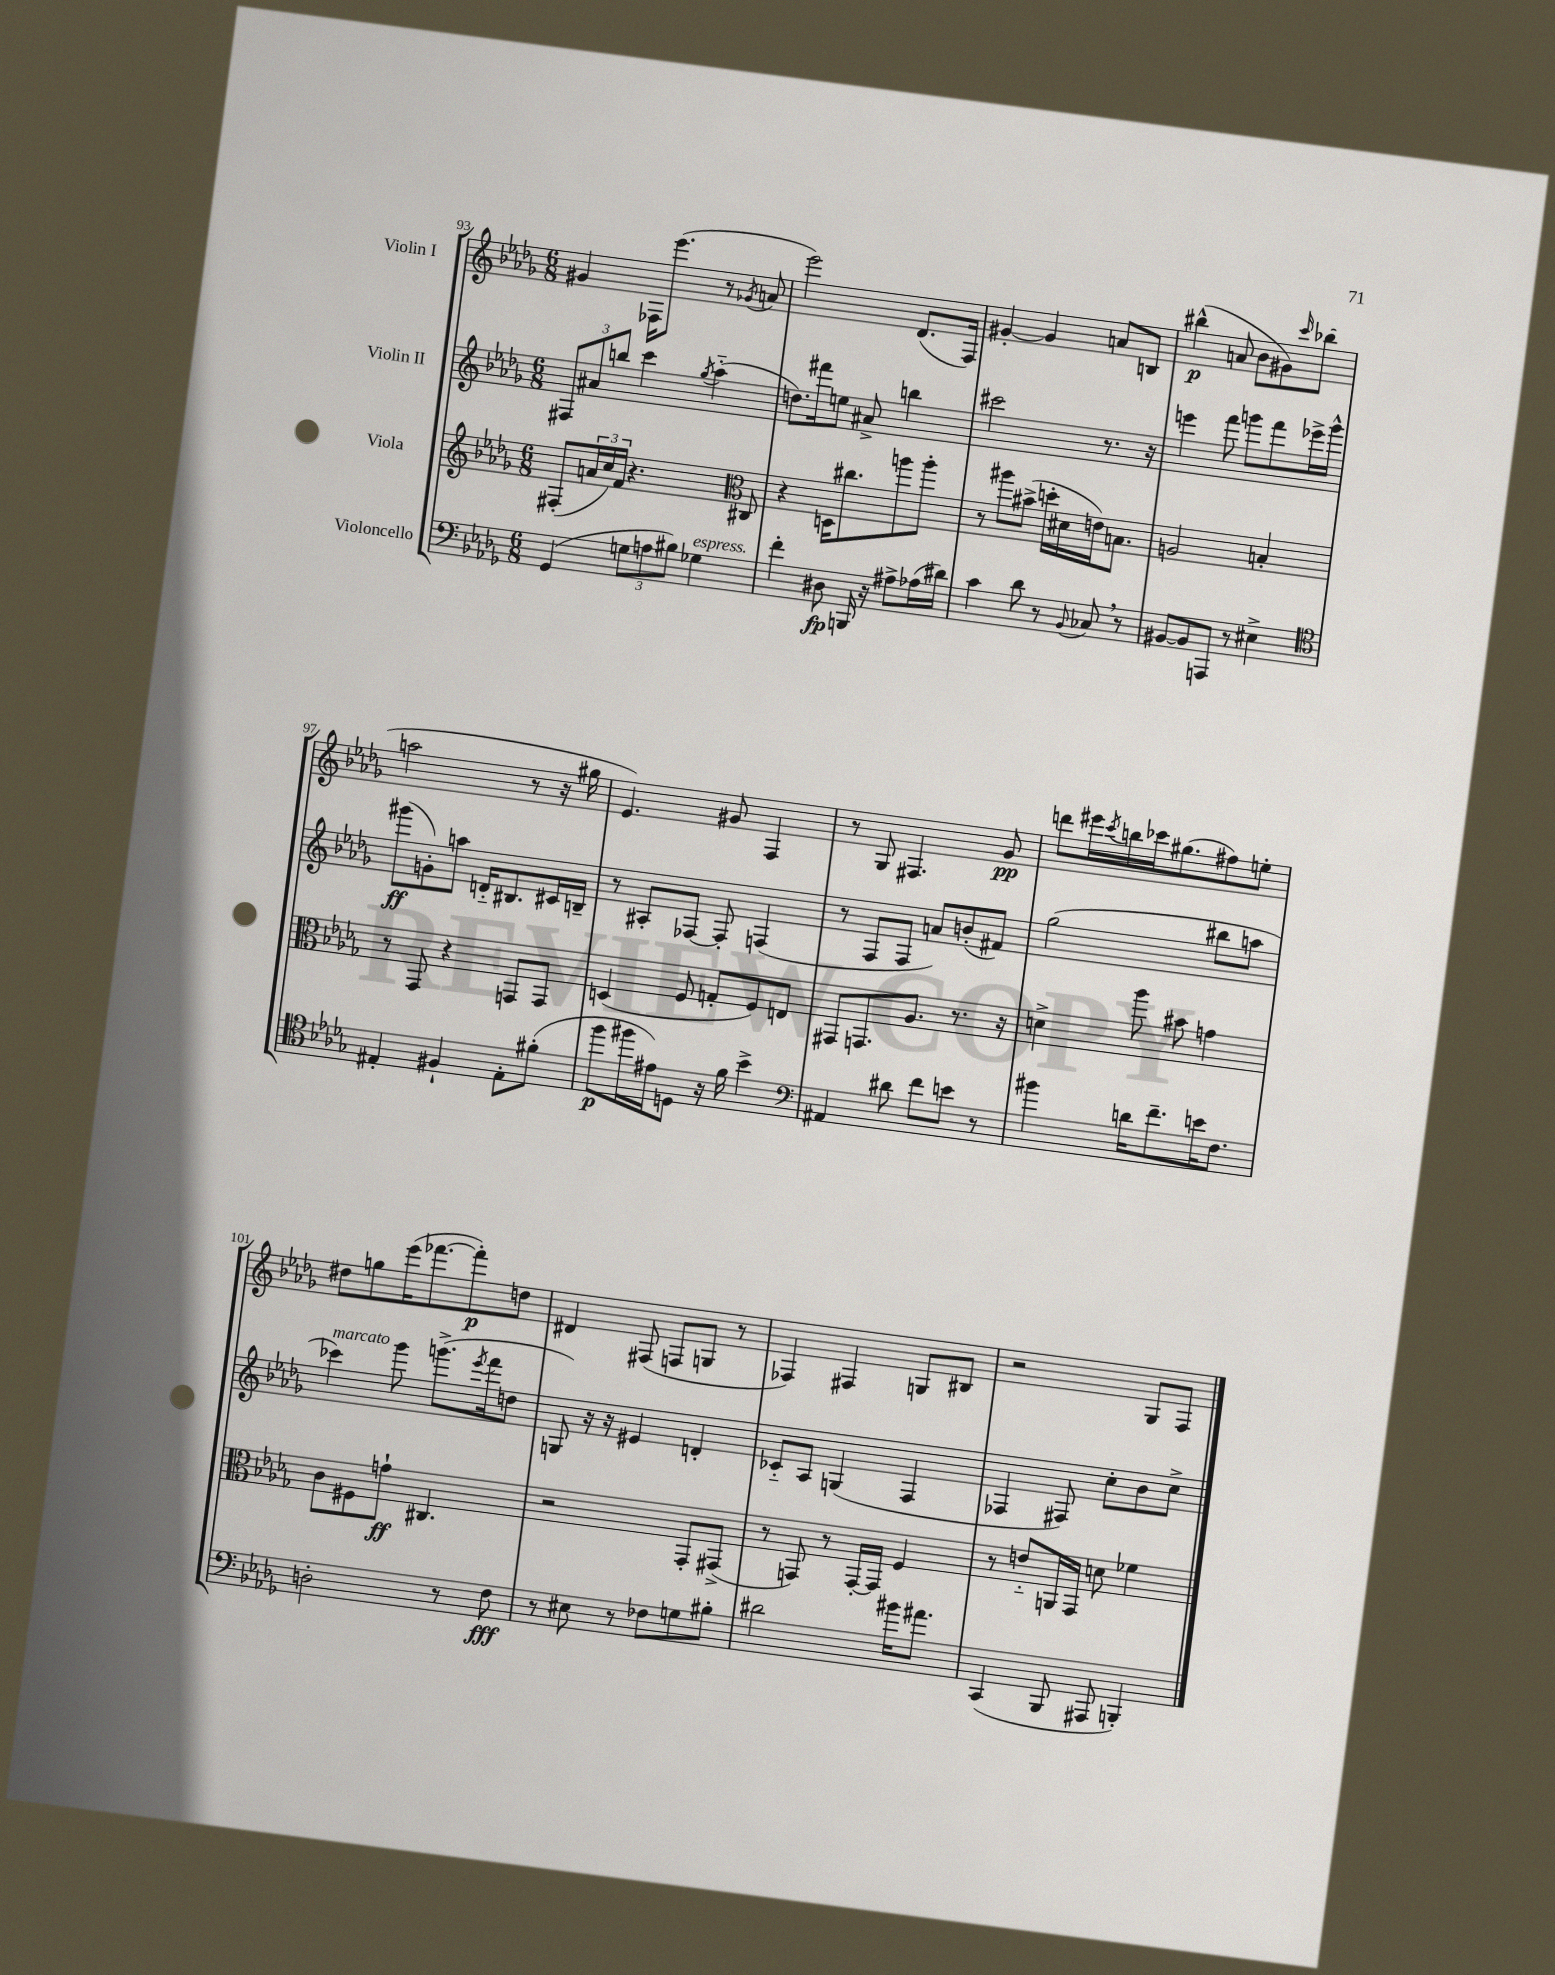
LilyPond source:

<<
\new StaffGroup <<
\new Staff = "s0" \with { instrumentName = "Violin I" } {
    \clef treble \key des \major \numericTimeSignature \time 6/8
    gis'4 fes16 ees'''8.( r8 \acciaccatura { ges'8 } a'8 |
    ees'''2) des'8.( f16) |
    gis'4~-. gis'4 a'8 b8 |
    bis''4-^\p( a'8 bes'8 gis'8) \grace { c'''16 } bes''8( |
    a''2 r8 r16 gis''16 |
    ees'4.) gis'8 f4 |
    r8 ges8 fis4. ges'8\pp |
    d'''8 eis'''16 \acciaccatura { c'''8 } b''16 ces'''16 gis''8.( fis''8) e''8-. |
    dis''8 g''8 ees'''16( fes'''8.~ fes'''8-.\p) d''8 |
    dis'4 fis8( f8 g8 r8 |
    fes4) fis4 g8 bis8 |
    r2 ges8 f8 \bar "|." |
}
\new Staff = "s1" \with { instrumentName = "Violin II" } {
    \clef treble \key des \major \numericTimeSignature \time 6/8
    \tuplet 3/2 { fis8 ais'8 b''8 } c'''4 \acciaccatura { ges''8 } aes''4-_( |
    d''8.) fis'''16 e''8 ais'8-> b''4 |
    cis'''2 r8. r16 |
    e'''4 f'''8 g'''8 f'''8 ees'''16-> g'''16-^ |
    gis'''8\ff( g'8-.) a''8 d'16-_ bis8. cis'16 b16-- |
    r8 ais8-. fes8~ fes8-. f4( |
    r8 f8 f8 a'8) b'8-.( fis'8) |
    ges''2( bis''8 a''8 |
    ces'''4^\markup { \italic "marcato" }) ges'''8 g'''8.->( \acciaccatura { ees'''8 } f'''16 d''8 |
    g8) r16 r16 eis'4 d'4-. |
    ces'8-_ aes8 g4( f4 |
    fes4 fis8) c''8-. bes'8 c''8-> \bar "|." |
}
\new Staff = "s2" \with { instrumentName = "Viola" } {
    \clef treble \key des \major \numericTimeSignature \time 6/8
    fis8-.( \tuplet 3/2 { a'16 c''16) f'16 } r4. \clef alto cis8 |
    r4 d16 cis''8. a''8 a''8-. |
    r8 ais''8 bis'8->( d''16-. dis'16 e'16) b8. |
    a2 b4-. |
    r8 ges,8 r4 g,8 g,8 |
    d4( f8 g8-. f8) e8 |
    gis,8 g,8. aes8. r8. r16 |
    d'4-> aes''8 bis'8 g'4 |
    c'8 fis8 g'8-!\ff cis4. |
    r2 ges,8-. gis,8->( |
    r8 g,8) r8 g,16~-. g,16 f4 |
    r8 e'8-_ a,16 ges,16 d'8 fes'4 \bar "|." |
}
\new Staff = "s3" \with { instrumentName = "Violoncello" } {
    \clef bass \key des \major \numericTimeSignature \time 6/8
    ges,4( \tuplet 3/2 { g8 a8 bis8) } ges4^\markup { \italic "espress." } |
    f'4-. dis8\fp b,,16 r16 ais8-> aes16( dis'16) |
    c'4 des'8 r8 \appoggiatura { bes,8 } ces8 \breathe r8 |
    bis,8~ bis,8 a,,8 r8 eis4-> |
    \clef tenor eis4-. fis4-! eis8-. fis'8-.( |
    f''8\p fis''16 eis'16) d8 r16 f'16 bes'4-> |
    \clef bass ais,4 dis'8 f'8 e'8 r8 |
    bis'4 d'16 f'8.-- e'16 f8. |
    d2-. r8 f8\fff |
    r8 eis8 r8 fes8 g8 bis8-. |
    dis'2 bis'16 ais'8. |
    c,4( bes,,8 ais,,8 b,,4-.) \bar "|." |
}
>>
>>
\layout { \context { \Score currentBarNumber = #93 } }
